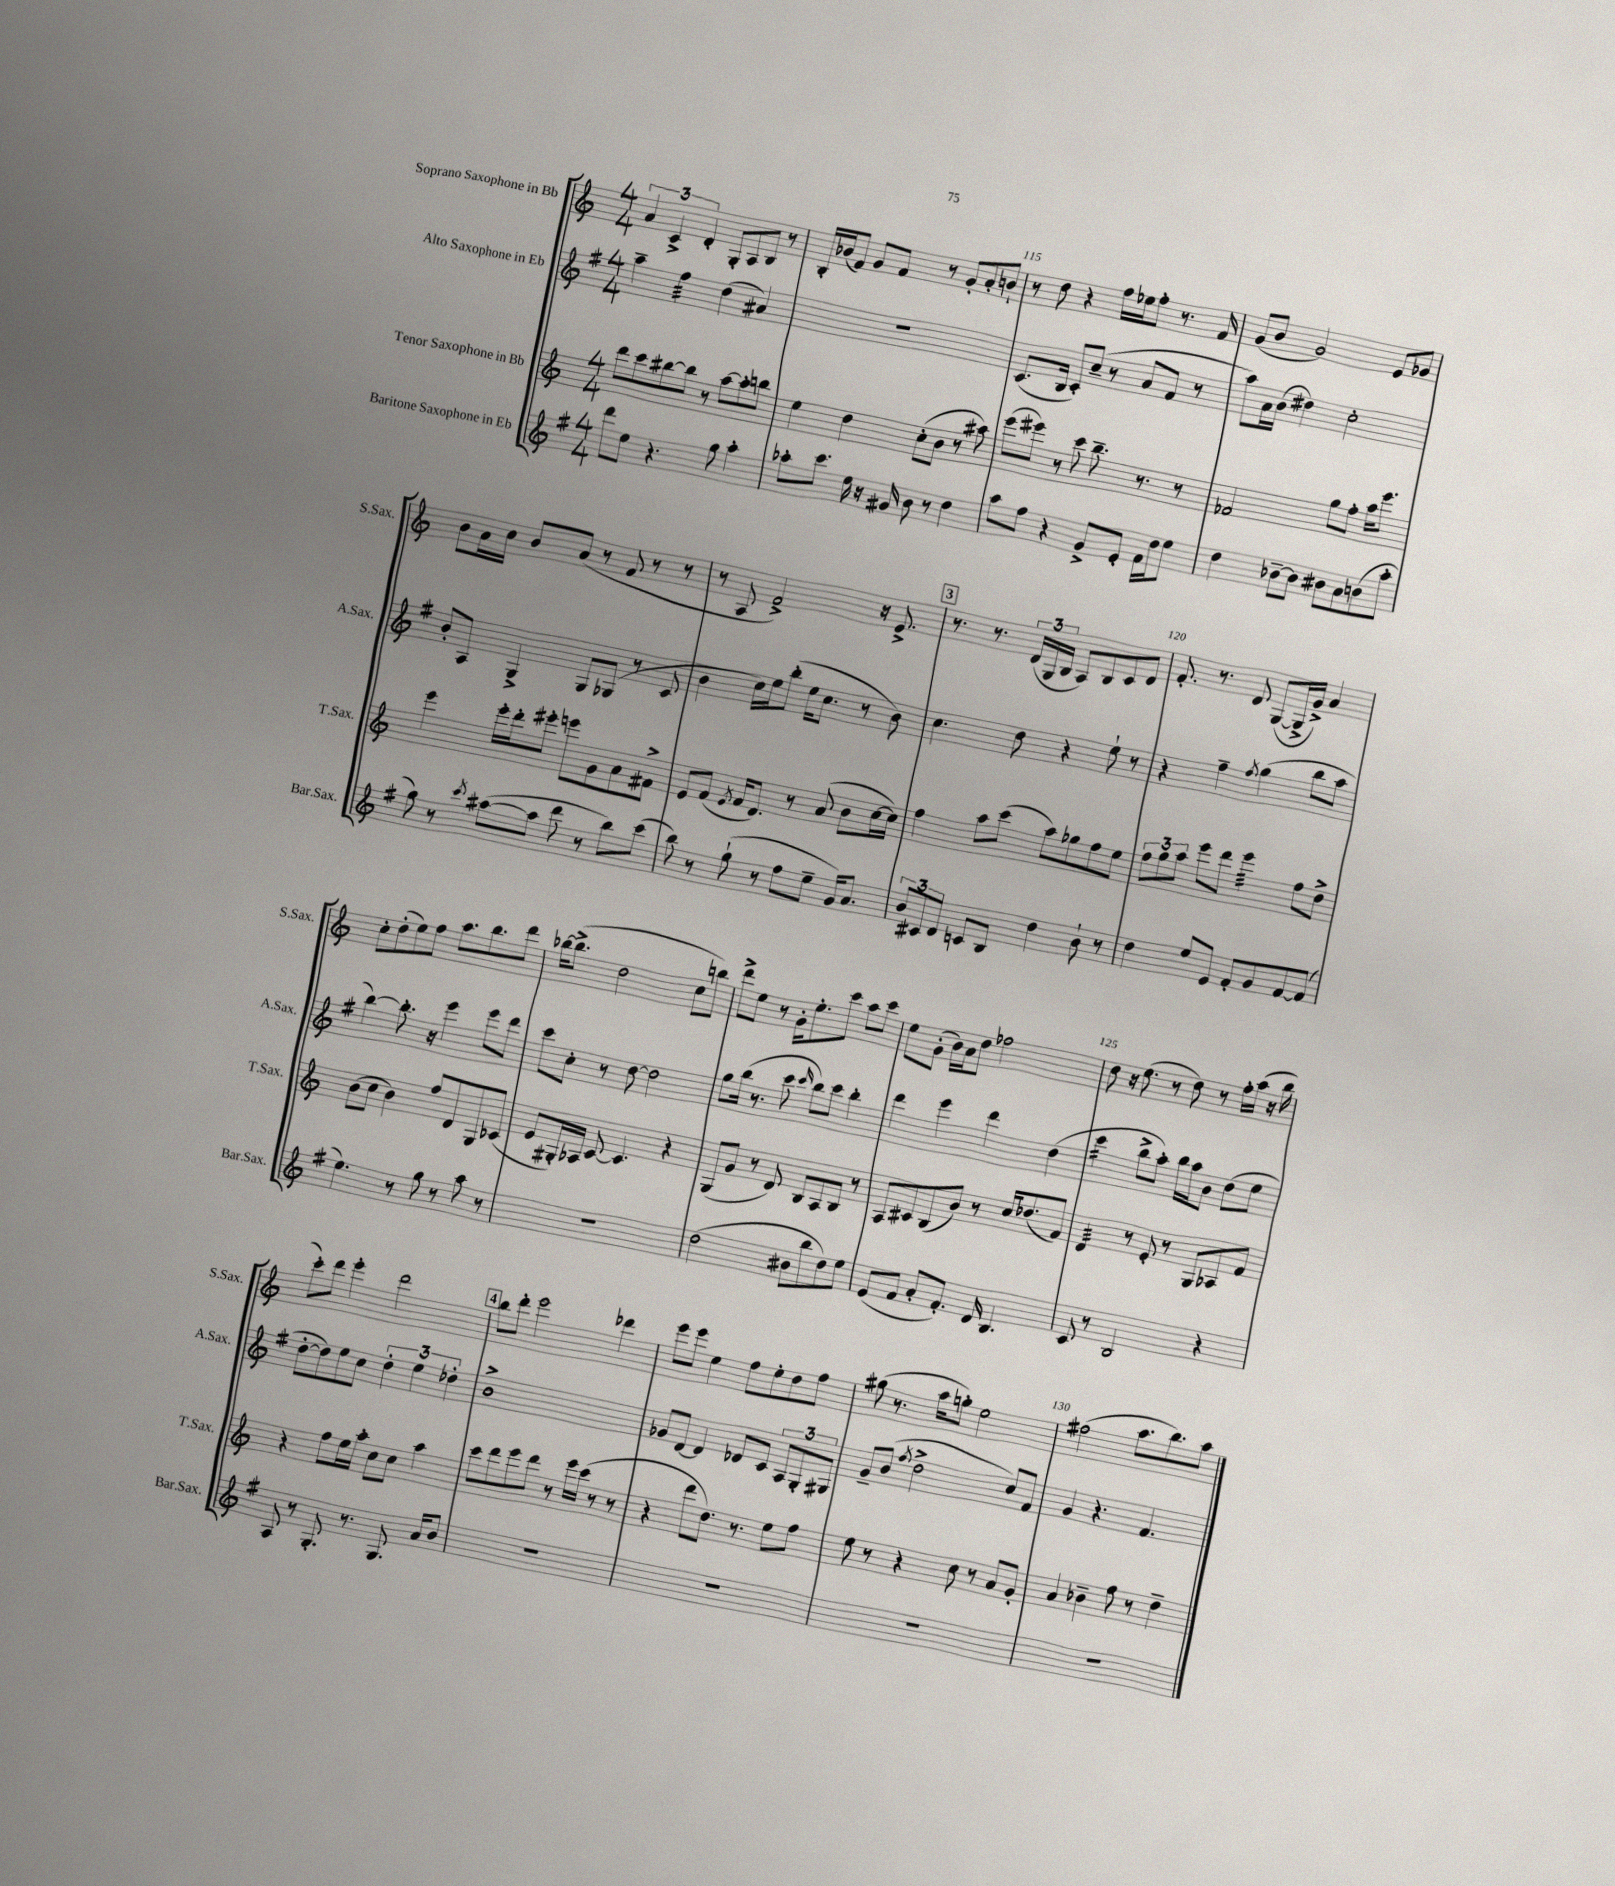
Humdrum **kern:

**kern	**kern	**kern	**kern
*staff4	*staff3	*staff2	*staff1
*clefG2	*clefG2	*clefG2	*clefG2
*k[f#]	*k[]	*k[f#]	*k[]
*M4/4	*M4/4	*M4/4	*M4/4
8ddd	8ddd	4aa~	6a
8ee	8ccc	.	.
.	.	.	6c^
4.r	[8bb#	4ff#	.
.	.	.	6d'
.	8bb#]	.	.
.	8r	(4dd	8G'
8gg	[8aa	.	8A
4aa'	8aa']	4a#)	8B
.	8bb	.	8r
=	=	=	=
8aa-'	4ee	1r	16B'
.	.	.	(16b-
8.ccc	.	.	8f)
.	4dd	.	8g
16ee	.	.	.
16r	.	.	8f
16g#	.	.	.
8b	(8cc'	.	8r
8r	8b	.	8g'
4dd	8r	.	8a'
.	8aa#)	.	8b`
=	=	=	=
8aa	(8eee	(8.c	8r
8ff#	8eee#)	.	8dd
.	.	16B	.
4r	8r	8c')	4r
.	8ccc	(8cc~	.
8g^	8.bb~	8r	16ff
.	.	.	16ee-
8e'	.	8a	8ff'
.	8.r	.	.
16f#	.	8f#	8.r
16dd	.	.	.
8ee	8r	8r	.
.	.	.	16f
=	=	=	=
4dd	2f-	8aa)	(8g
.	.	16a	8b
.	.	(16b	.
[8b-~	.	4dd#)	2g)
8b-]	.	.	.
8b#	8gg	2cc'	.
8a	8ff'	.	.
(8b	16aa	.	8e
.	8.eee	.	.
8aa'	.	.	8g-
=	=	=	=
8gg)	4eee	8b'	8b
8r	.	8A	16a
.	.	.	16cc
8qccc	.	.	.
([8aa#	16eee'	4G^	8b
.	16ddd'	.	.
8aa#]	8eee#'	.	(8a
8ddd	8eee	8G	8r
8r	8g	(8G-	8f
8bb)	8a	8r	8r
(8ccc	8f#^	8c	8r
=	=	=	=
8bb)	8e	4b	8r
8r	(8f	.	8A
.	8qe	.	.
(8gg`	16f	16cc)	2f^)
.	8.d)	16ee	.
8r	.	(8bb'	.
8ff#	8r	16ee	.
.	.	8.cc	.
8ee~	(8a	.	.
16g)	8b	8r	16r
8.a	.	.	8.e^
.	[16cc	8b)	.
.	16cc])	.	.
=	=	=	=
12b	4ff	4.cc	8.r
12c#	.	.	.
12d	.	.	.
.	.	.	8.r
8c	8aa	.	.
8B	(8ccc	8dd	(24d
.	.	.	24G
.	.	.	24B
4dd	8aa)	4r	8A)
.	8gg-	.	8B
8b`	8ff	8ee`	8c
8r	8ee	8r	8d
=	=	=	=
4dd	12ff	4r	8.f'
.	12gg	.	.
.	12aa	.	.
.	.	.	8.r
8ee	8eee	4ff#~	.
8e	8ddd	.	8d
.	.	8qff#	.
8f#'	4eee	(4gg	([8G
8g	.	.	16G^]
.	.	.	16g^)
[8f#	8ff	8bb	4a
(8f#]	8dd^	8aa	.
=	=	=	=
4.ee)	(8b	[4bb)	8cc'
.	8cc	.	(8dd'
.	4b)	8.bb']	8ee)
8r	.	.	8ff
.	.	16r	.
8gg	8ff	4eee	8.aa
8r	8d	.	.
.	.	.	8.bb
8aa	8G	8eee	.
8r	(8c-	8ddd	8ddd
=	=	=	=
1r	8e	8ccc	[16bb-
.	.	.	(8.bb-^]
.	16G#')	8cc'	.
.	16A-	.	.
.	[8c	8r	2dd
.	4.c]	[8dd	.
.	.	2dd]	.
.	4r	.	8cc
.	.	.	8bb)
=	=	=	=
(2dd	(8G	8gg	8ddd^
.	8g	(16bb	8ee
.	.	8.r	.
.	8r	.	8r
.	8d)	8ccc	16g'
.	.	.	8.ee'
.	.	16qqccc	.
8b#	8B	8bb)	.
8bb	8A	8ccc	8ccc
8dd)	8B	4bb'	8aa
8ee	8r	.	8ccc
=	=	=	=
(8e	8A	4ddd	8ee
8f#	8c#	.	(8g'
8a'	(8B	4eee	16b)
.	.	.	16a
8.f#')	8b)	.	8dd
.	8r	4ddd	2ff-
16d	.	.	.
4.B	16cc	.	.
.	(8.dd-	.	.
.	.	(4dd	.
.	8f)	.	.
=	=	=	=
8c	4d	4ccc	8dd
8r	.	.	16r
.	.	.	(8.ee
2B	8r	8bb^	.
.	8e'	8aa')	8r
.	8r	16bb	8dd)
.	.	16aa	.
.	8G	8b	8r
4r	8A-	(8dd	16ff'
.	.	.	(16aa
.	8f	8ee	16r
.	.	.	16bb
=	=	=	=
8A	4r	[8dd'	8ccc')
8r	.	8dd])	8ddd
8.G'	8ff	8ee	4eee'
.	16ee	8cc	.
8.r	16aa'	.	.
.	8cc	6dd'	2ddd
8.G	8cc	.	.
.	.	6ee	.
.	4aa	.	.
16a	.	.	.
.	.	6dd-'	.
8b	.	.	.
=	=	=	=
1r	8ccc	1b^	8bb
.	8ddd	.	8ddd'
.	8eee	.	2eee
.	8ddd	.	.
.	8r	.	.
.	16eee	.	.
.	(16ccc	.	.
.	8r	.	4ddd-
.	8r	.	.
=	=	=	=
1r	4r	8g-	8eee
.	.	[8d	8eee
.	8ddd	4d]	4ee
.	8.dd)	.	.
.	.	8d-	8ff
.	8.r	.	.
.	.	8c	8ee'
.	8ee	12A	8dd
.	.	12G'	.
.	8ff	.	8ff
.	.	12G#	.
=	=	=	=
1r	8ee	8g~	(8gg#
.	8r	(8b	8.r
.	.	8qff#	.
.	4r	2dd^	.
.	.	.	16aa
.	.	.	8gg')
.	8cc	.	2ee
.	8r	.	.
.	8a	8cc)	.
.	8g'	8f#	.
=	=	=	=
1r	4a	4g	(2ff#
.	4b-~	4.r	.
.	8ff	.	8.aa
.	8r	4.f#	.
.	.	.	8.bb)
.	4dd~	.	.
.	.	.	8aa
==	==	==	==
*-	*-	*-	*-
